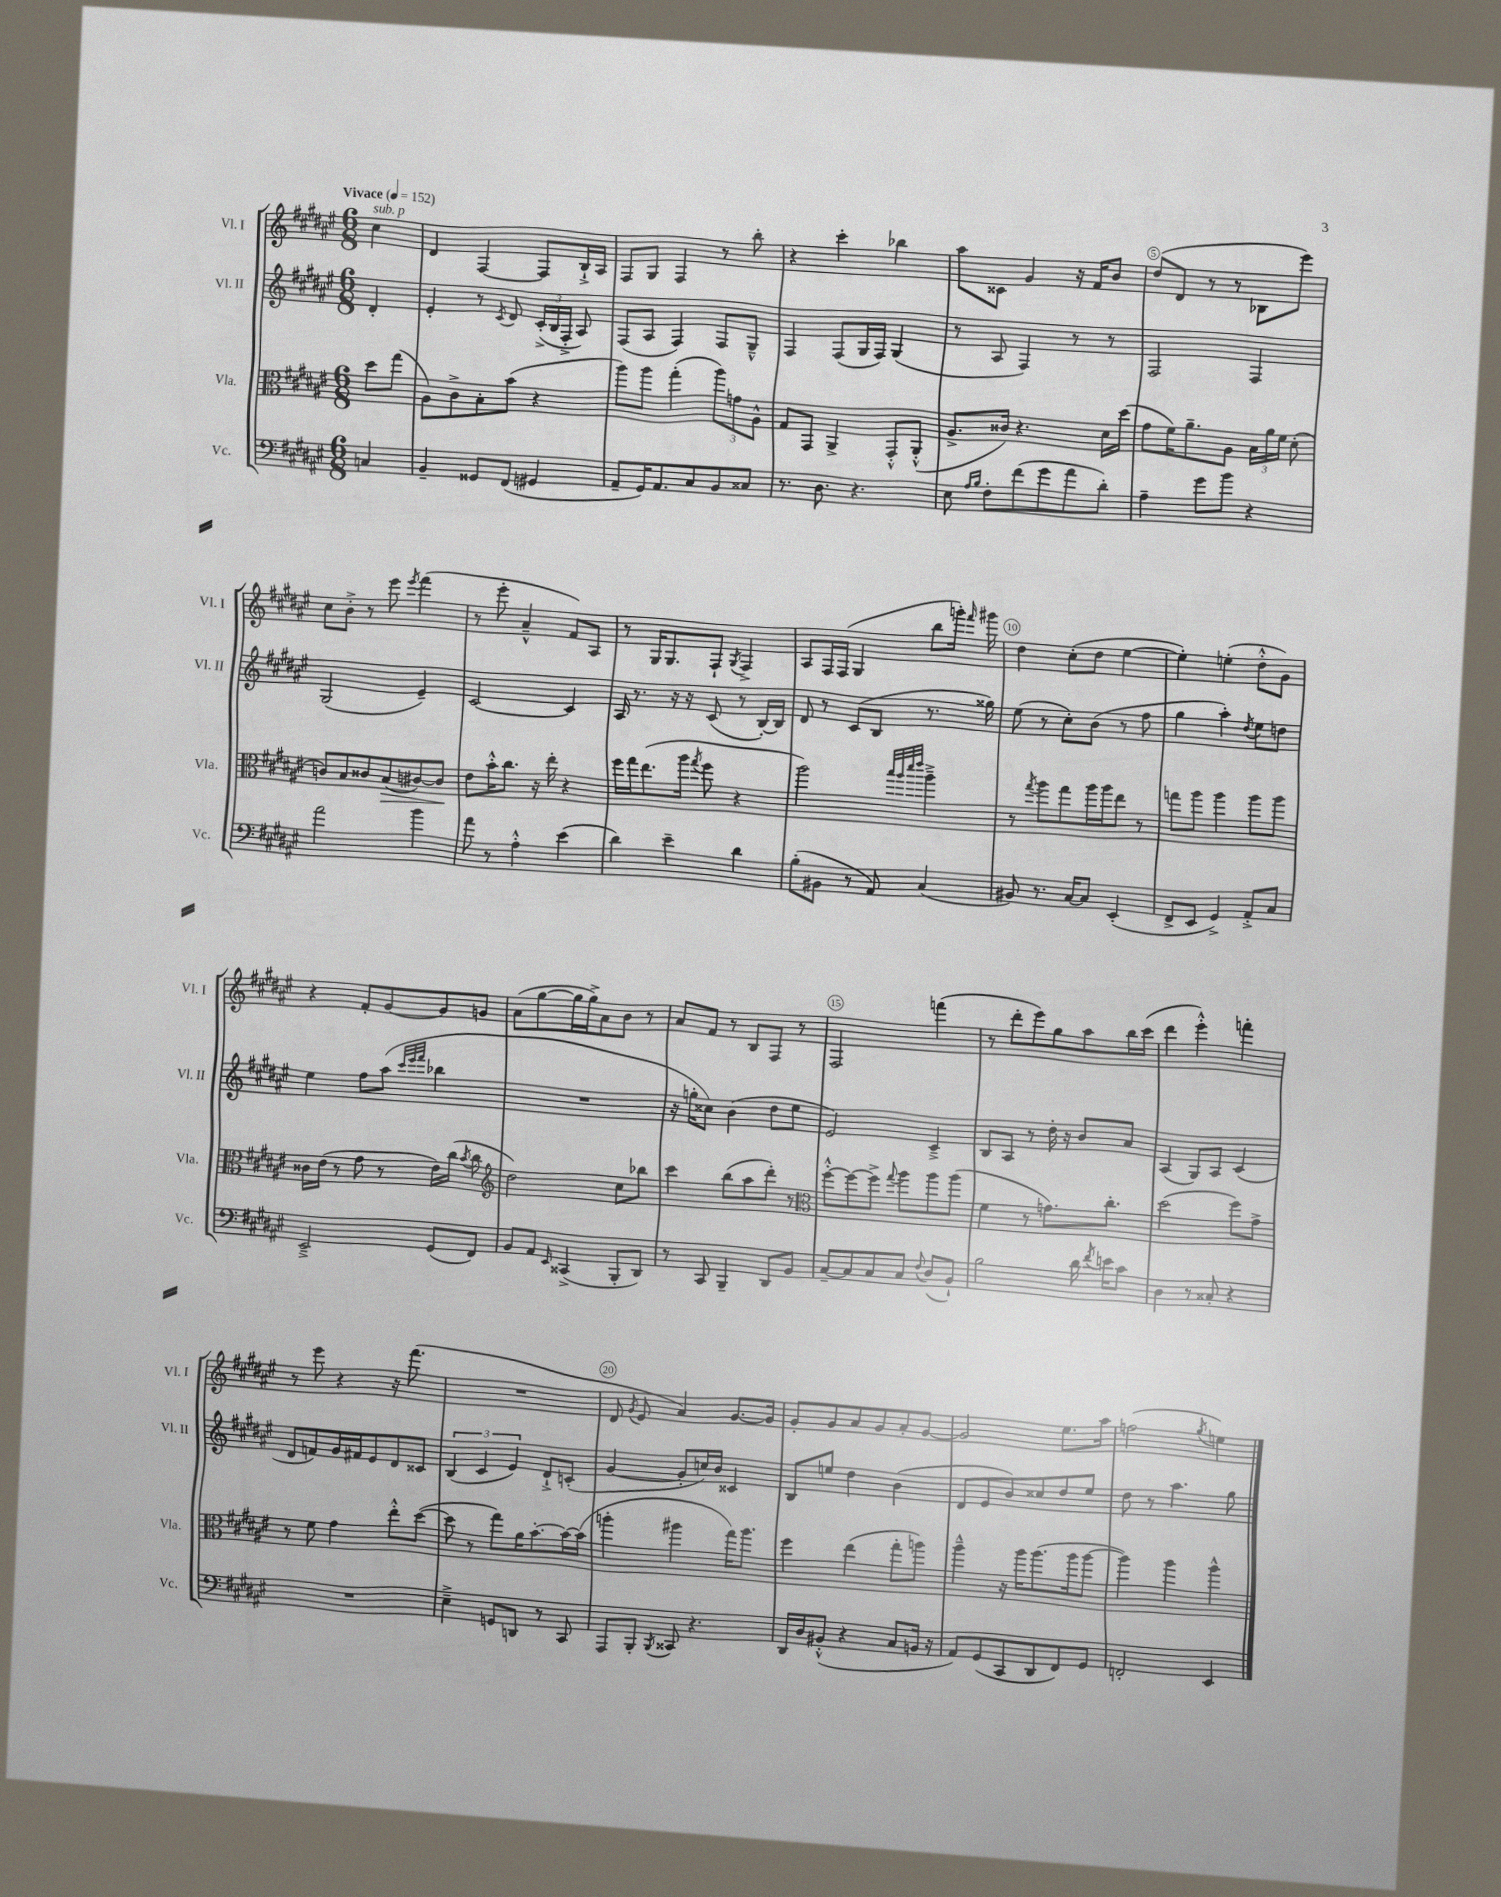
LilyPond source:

<<
\new StaffGroup <<
\new Staff = "s0" \with { instrumentName = "Vl. I" shortInstrumentName = "Vl. I" } {
    \clef treble \key fis \major \numericTimeSignature \time 6/8 \partial 4 \tempo "Vivace" 4 = 152
    \autoBeamOff cis''4^\markup { \italic "sub. p" } |
    dis'4 fis4~ fis8[ b16-!-> ais16] |
    fis8[ gis8] fis4 r8 b''8-. |
    r4 cis'''4-. bes''4 |
    ais''8[ cisis'8] gis'4 r16 fis'16[ b'8] |
    dis''8[( dis'8] r8 r8 bes8[ eis'''8]) |
    cis''8[ b'8]-.-> r8 eis'''8 \acciaccatura { eis'''8 } fis'''4( |
    r8 eis'''8-. ais'4---^ fis'8[) ais8] |
    r8 gis16[ gis8. fis8]-! \acciaccatura { gis8 } fis4-> |
    ais8[ fis16 fis16]( gis4 b''8[ g'''16]-.) \grace { fis'''16 } gis'''16 |
    dis''4 cis''8[-.( dis''8] eis''4~ |
    eis''4-.) e''4-.( dis''8[-.-^ gis'8]) |
    r4 fis'8[-. gis'8~ gis'8 g'8] |
    ais'8[( gis''8~ gis''16 gis''16->) ais'8 b'8] r8 |
    ais'8[ fis'8] r8 b8[ fis8] r8 |
    fis2 f'''4( |
    r8 dis'''8[-. eis'''8) gis''8 ais''8 b''16 cis'''16]( |
    dis'''4 eis'''4-.-^) f'''4-. |
    r8 eis'''8 r4 r16 fis'''8.( |
    R2. |
    dis'8 \acciaccatura { gis'8 } eis'8 ais'4) gis'8.[~ gis'16] |
    gis'8[-. gis'8 ais'8 gis'8 ais'8-. gis'8]~ |
    gis'2 eis''8.[ ais''16] |
    f''2( \acciaccatura { gis''8 } e''4) \bar "|." |
}
\new Staff = "s1" \with { instrumentName = "Vl. II" shortInstrumentName = "Vl. II" } {
    \clef treble \key fis \major \numericTimeSignature \time 6/8 \partial 4
    \autoBeamOff dis'4-. |
    eis'4-. r8 \acciaccatura { cis'8 } dis'8 \tuplet 3/2 { cis'16[-.->( b16 fis16]-.-> } ais8) |
    fis8[( ais8] fis4) fis8[ gis8]---^ |
    fis4 fis8[( gis16 fis16]) gis4( |
    r8 ais8 fis4) r8 r8 |
    fis2 fis4 |
    gis2( eis'4--) |
    cis'2~ cis'4 |
    ais16 r8. r16 r16 cis'8( r8 b16[~-.) b16] |
    dis'8 r8 cis'8[( b8] r8. gisis''16) |
    eis''8( r8 cis''8[-.) b'8]( r8 fis''8 |
    gis''4 ais''4-.) \acciaccatura { dis''8 } eis''8[ d''8] |
    eis''4 fis''8[ ais''8]( \grace { cis'''32[ eis'''32 fis'''32] } bes''4 |
    R2. |
    r16 g''16[-. cisis''8]) b'4( dis''8[ eis''8] |
    eis'2) cis'4---> |
    b8[ ais8] r8 dis''16-. r16 b'8[ ais'8] |
    ais4( gis8[) ais8] cis'4( |
    dis'8[ f'8) gis'16 fis'16 eis'8 dis'8 cisis'8] |
    \tuplet 3/2 { b4( cis'4 eis'4) } dis'8[-!-> c'8]-.( |
    gis'4~ gis'8[-. c''16) b'16] cisis'4 |
    b8[ e''8] dis''4 b'4( |
    dis'8[ eis'8 b'8) cisis''8 dis''8 eis''8] |
    dis''8 r8 ais''4. gis''8 \bar "|." |
}
\new Staff = "s2" \with { instrumentName = "Vla." shortInstrumentName = "Vla." } {
    \clef alto \key fis \major \numericTimeSignature \time 6/8 \partial 4
    \autoBeamOff dis''8[ gis''8]( |
    ais8[) cis'8-> b8-. b'8]( r4 |
    ais''8[) ais''8] gis''4-.( \tuplet 3/2 { ais''8[) g'8 ais8]-^ } |
    gis8[ gis,8] ais,4-> gis,8[-.-^ ais,8]-.-^( |
    ais8.[-> cisis'16]) r4. dis'16[ dis''16]( |
    gis'8[ fis'16) ais'8.-- ais8] \tuplet 3/2 { b16[ ais'16 fis'16] } dis'8-.( |
    c'8[) b8 cisis'8 b8\>( cis'8~) cis'8]\! |
    eis'8[ b'16-.-^ cis''8.] r16 eis''16-. r4 |
    fis''16[ gis''16 eis''8.( ais''16] \acciaccatura { gis''8 } fis''8 r4 |
    ais''2) \grace { b''32[ ais''32 dis'''32 eis'''32] } ais''4---> |
    r8 \acciaccatura { gis''8 } ais''8[ gis''8 ais''16 ais''16 eis''8] r8 |
    g''8[ ais''8] ais''4 ais''8[ ais''8] |
    cisis'16[ eis'16]( r8 gis'8 r8 eis'16[) cis''16]( \acciaccatura { b'8 } cis''8 |
    \clef treble dis''2) cis''8[ bes''8] |
    cis'''4 b''8[( ais''8 dis'''8]-.) r8 |
    \clef alto fis''8[~-.-^ fis''8~ fis''8]-> \appoggiatura { gis''8 } ais''8[ ais''8 ais''8]( |
    fis'4 r8 g'8.[) cis''8.]-. |
    dis''2( fis''8[) gis'8]-> |
    r8 fis'8 gis'4 eis''8[-.-^ dis''8]~( |
    dis''8 r8 gis''8[) ais'16 b'8.~-. b'16~ b'16]( |
    a''4-. ais''4 gis''16[) ais''8.] |
    fis''4 eis''4( gis''8[-. a''8]) |
    ais''4---^ r16 ais''16[ ais''8.( ais''16 ais''8]~ |
    ais''4) ais''4 ais''4-^ \bar "|." |
}
\new Staff = "s3" \with { instrumentName = "Vc." shortInstrumentName = "Vc." } {
    \clef bass \key fis \major \numericTimeSignature \time 6/8 \partial 4
    \autoBeamOff c4 |
    b,4-- gisis,8[ fis,8]( gis,4 |
    ais,8[-- gis,16) ais,8. cis8 b,8 cisis8] |
    r8. dis8. r4. |
    eis8 \grace { ais16[ b16] } fis8[-. fis'8( gis'8 ais'8 dis'8]-.) |
    ais4-- gis'8[ b'8] r4 |
    ais'2 b'4 |
    ais'8 r8 ais4-.-^ eis'4( |
    dis'4) eis'4-- dis'4 |
    b8[-.( bis,8] r8 ais,8) cis4( |
    bis,8) r8. cis16[~ cis8] eis,4-.( |
    fis,8[-> eis,8] gis,4->) ais,8[-.-> cis8] |
    eis,2---> gis,8[( fis,8]) |
    b,8[ ais,8] \grace { eis,16 } cisis,4->( b,,8[-. dis,8]) |
    r8 cis,8 b,,4-- dis,8[ b,8] |
    cis8[~-- cis8 cis8 cis8] \appoggiatura { fis8 } dis8[( b,8]-!) |
    b2 dis'16 \acciaccatura { fis'8 } e'16[ cis'8] |
    dis4 r8 cisis8-. r4 |
    R2. |
    eis4---> g,8[ d,8] r8 cis,8 |
    ais,,8[ b,,8]-. \acciaccatura { b,,8 } cisis,8 r4. |
    dis,16[ dis16 bis,8]-.-^( r4 cis8[ b,16] r16 |
    ais,8[) gis,8( cis,8 dis,8 fis,8) gis,8] |
    f,2-. eis,4 \bar "|." |
}
>>
>>
\layout { \context { \Score \override BarNumber.break-visibility = ##(#f #t #t) barNumberVisibility = #(every-nth-bar-number-visible 5) \override BarNumber.stencil = #(make-stencil-circler 0.1 0.3 ly:text-interface::print) } }
